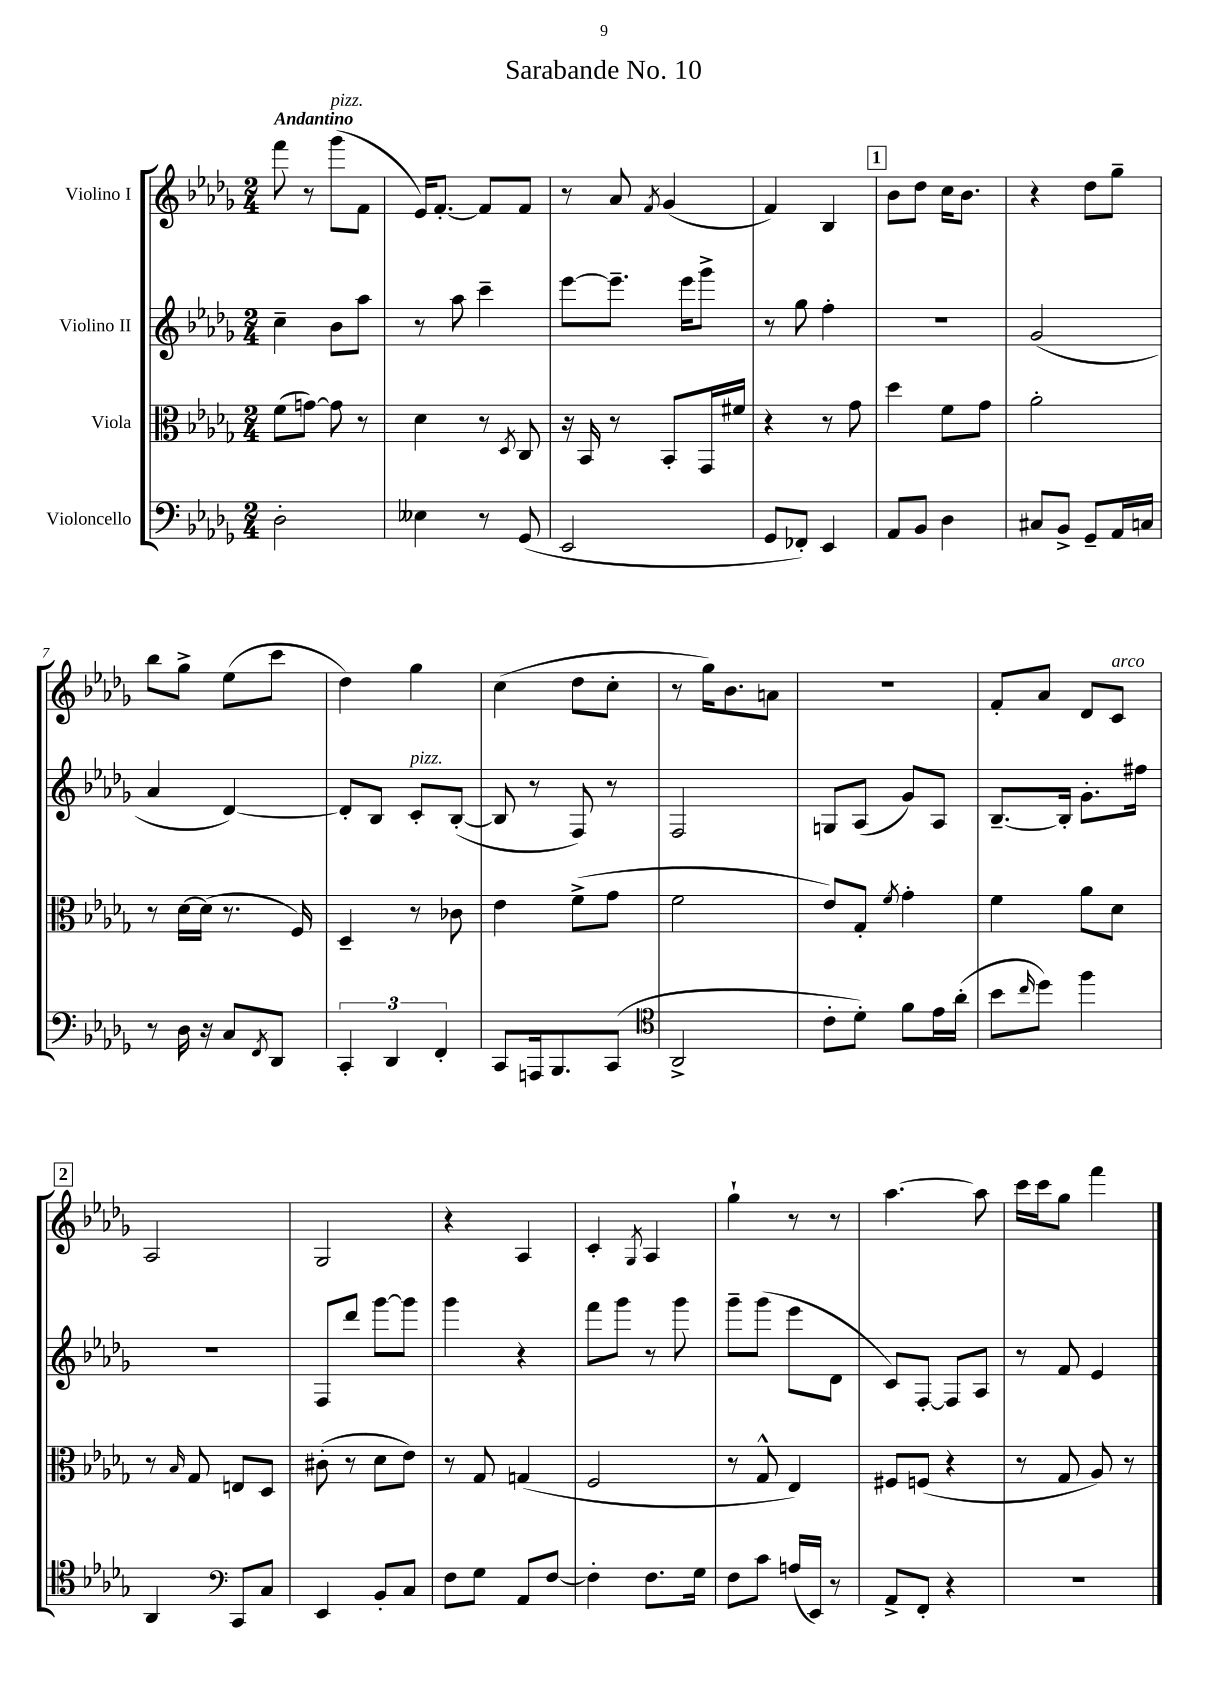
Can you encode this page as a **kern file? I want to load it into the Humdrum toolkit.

**kern	**kern	**kern	**kern
*part4	*part3	*part2	*part1
*staff4	*staff3	*staff2	*staff1
*I"Violoncello	*I"Viola	*I"Violino II	*I"Violino I
*clefF4	*clefC3	*clefG2	*clefG2
*k[b-e-a-d-g-]	*k[b-e-a-d-g-]	*k[b-e-a-d-g-]	*k[b-e-a-d-g-]
*M2/4	*M2/4	*M2/4	*M2/4
=1	=1	=1	=1
!	!	!	!LO:TX:a:B:t=Andantino
2D-'\	(8f\L	4cc~\	8fff\
.	[8gn\J)	.	8r
!	!	!	!LO:TX:a:i:t=pizz.
.	8g\]	8b-\L	(8ggg-\L
.	8r	8aa-\J	8f\J
=2	=2	=2	=2
4E--X\	4d-\	8r	16e-/KL)
.	.	.	[8.f'/J
.	.	8aa-\	.
8r	8r	4ccc~\	8f/L]
.	8qD-/	.	.
(8GG-/	8C/	.	8f/J
=3	=3	=3	=3
2EE-/	16r	[8eee-\L	8r
.	16BB-/	.	.
.	8r	8.eee-~\J]	8a-/
.	.	.	8qf/
.	8BB-'/L	.	(4g-/
.	.	16eee-\KL	.
.	16GG-/L	8ggg-^\J	.
.	16f#X/JJ	.	.
=4	=4	=4	=4
8GG-/L	4r	8r	4f/)
8FF-X'/J)	.	8gg-\	.
4EE-/	8r	4ff'\	4B-/
.	8g-\	.	.
!!LO:REH:place=s1:t=1
=5	=5	=5	=5
8AA-/L	4dd-\	2r	8b-\L
8BB-/J	.	.	8dd-\J
4D-\	8f\L	.	16cc\KL
.	.	.	8.b-\J
.	8g-\J	.	.
=6	=6	=6	=6
8C#X/L	2a-'\	(2g-/	4r
8BB-^/J	.	.	.
8GG-~/L	.	.	8dd-\L
16AA-/L	.	.	8gg-~\J
16Cn/JJ	.	.	.
!!LO:LB:g=z
=7	=7	=7	=7
8r	8r	4a-/	8bb-\L
16D-\	[16d-\LL	.	8gg-^\J
16r	(16d-\JJ]	.	.
8C/L	8.r	[4d-/)	(8ee-\L
8qFF/	.	.	.
8DD-/J	.	.	8ccc\J
.	16F/)	.	.
=8	=8	=8	=8
6CC'/	4D-~/	8d-'/L]	4dd-\)
.	.	8B-/J	.
6DD-/	.	.	.
!	!	!LO:TX:a:i:t=pizz.	!
.	8r	8c'/L	4gg-\
6FF'/	.	.	.
.	8c-X\	([8B-'/J	.
=9	=9	=9	=9
8CC/L	4e-\	8B-/]	(4cc\
16AAAn/k	.	8r	.
8.BBB-/	.	.	.
.	(8f^\L	8F/)	8dd-\L
(8CC/J	8g-\J	8r	8cc'\J
=10	=10	=10	=10
*clefC4	*	*	*
2AA-^/	2f\	2F/	8r
.	.	.	16gg-\KL)
.	.	.	8.b-\
.	.	.	8an\J
=11	=11	=11	=11
8c'\L	8e-/L)	8Gn/L	2r
8d-'\J)	8G-'/J	(8A-/J	.
.	8qf/	.	.
8f\L	4g-'\	8g-/L)	.
16e-\L	.	8A-/J	.
(16a-'\JJ	.	.	.
=12	=12	=12	=12
8b-\L	4f\	[8.B-~/L	8f'/L
16qqcc/	.	.	.
8dd-\J)	.	.	8a-/J
.	.	16B-'/Jk]	.
4ff\	8a-\L	8.g-'\L	8d-/L
!	!	!	!LO:TX:a:i:t=arco
.	8d-\J	.	8c/J
.	.	16ff#X\Jk	.
!!LO:LB:g=z
!!LO:REH:place=s1:t=2
=13	=13	=13	=13
4AA-/	8r	2r	2A-/
.	16qqB-/	.	.
.	8G-/	.	.
*clefF4	*	*	*
8CC/L	8En/L	.	.
8C/J	8D-/J	.	.
=14	=14	=14	=14
4EE-/	(8c#X'\	8F/L	2G-/
.	8r	8ddd-/J	.
8BB-'/L	8d-\L	[8ggg-\L	.
8C/J	8e-\J)	8ggg-\J]	.
=15	=15	=15	=15
8F\L	8r	4ggg-\	4r
8G-\J	8G-/	.	.
8AA-/L	(4Gn/	4r	4A-/
[8F/J	.	.	.
=16	=16	=16	=16
4F'\]	2F/	8fff\L	4c'/
.	.	8ggg-\J	.
.	.	.	8qG-/
8.F\L	.	8r	4A-/
.	.	8ggg-\	.
16G-\Jk	.	.	.
=17	=17	=17	=17
8F\L	8r	8ggg-~\L	4gg-`\
8c\J	8G-^^/	(8ggg-\J	.
(16An/LL	4E-/)	8eee-\L	8r
16EE-/JJ)	.	.	.
8r	.	8d-\J	8r
=18	=18	=18	=18
8AA-^/L	8F#X/L	8c/L)	[4.aa-\
8FF'/J	(8Fn/J	[8F'/J	.
4r	4r	8F/L]	.
.	.	8A-/J	8aa-\]
=19	=19	=19	=19
2r	8r	8r	16ccc\LL
.	.	.	16ccc\J
.	8G-/	8f/	8gg-\J
.	8A-/)	4e-/	4fff\
.	8r	.	.
==	==	==	==
*-	*-	*-	*-
